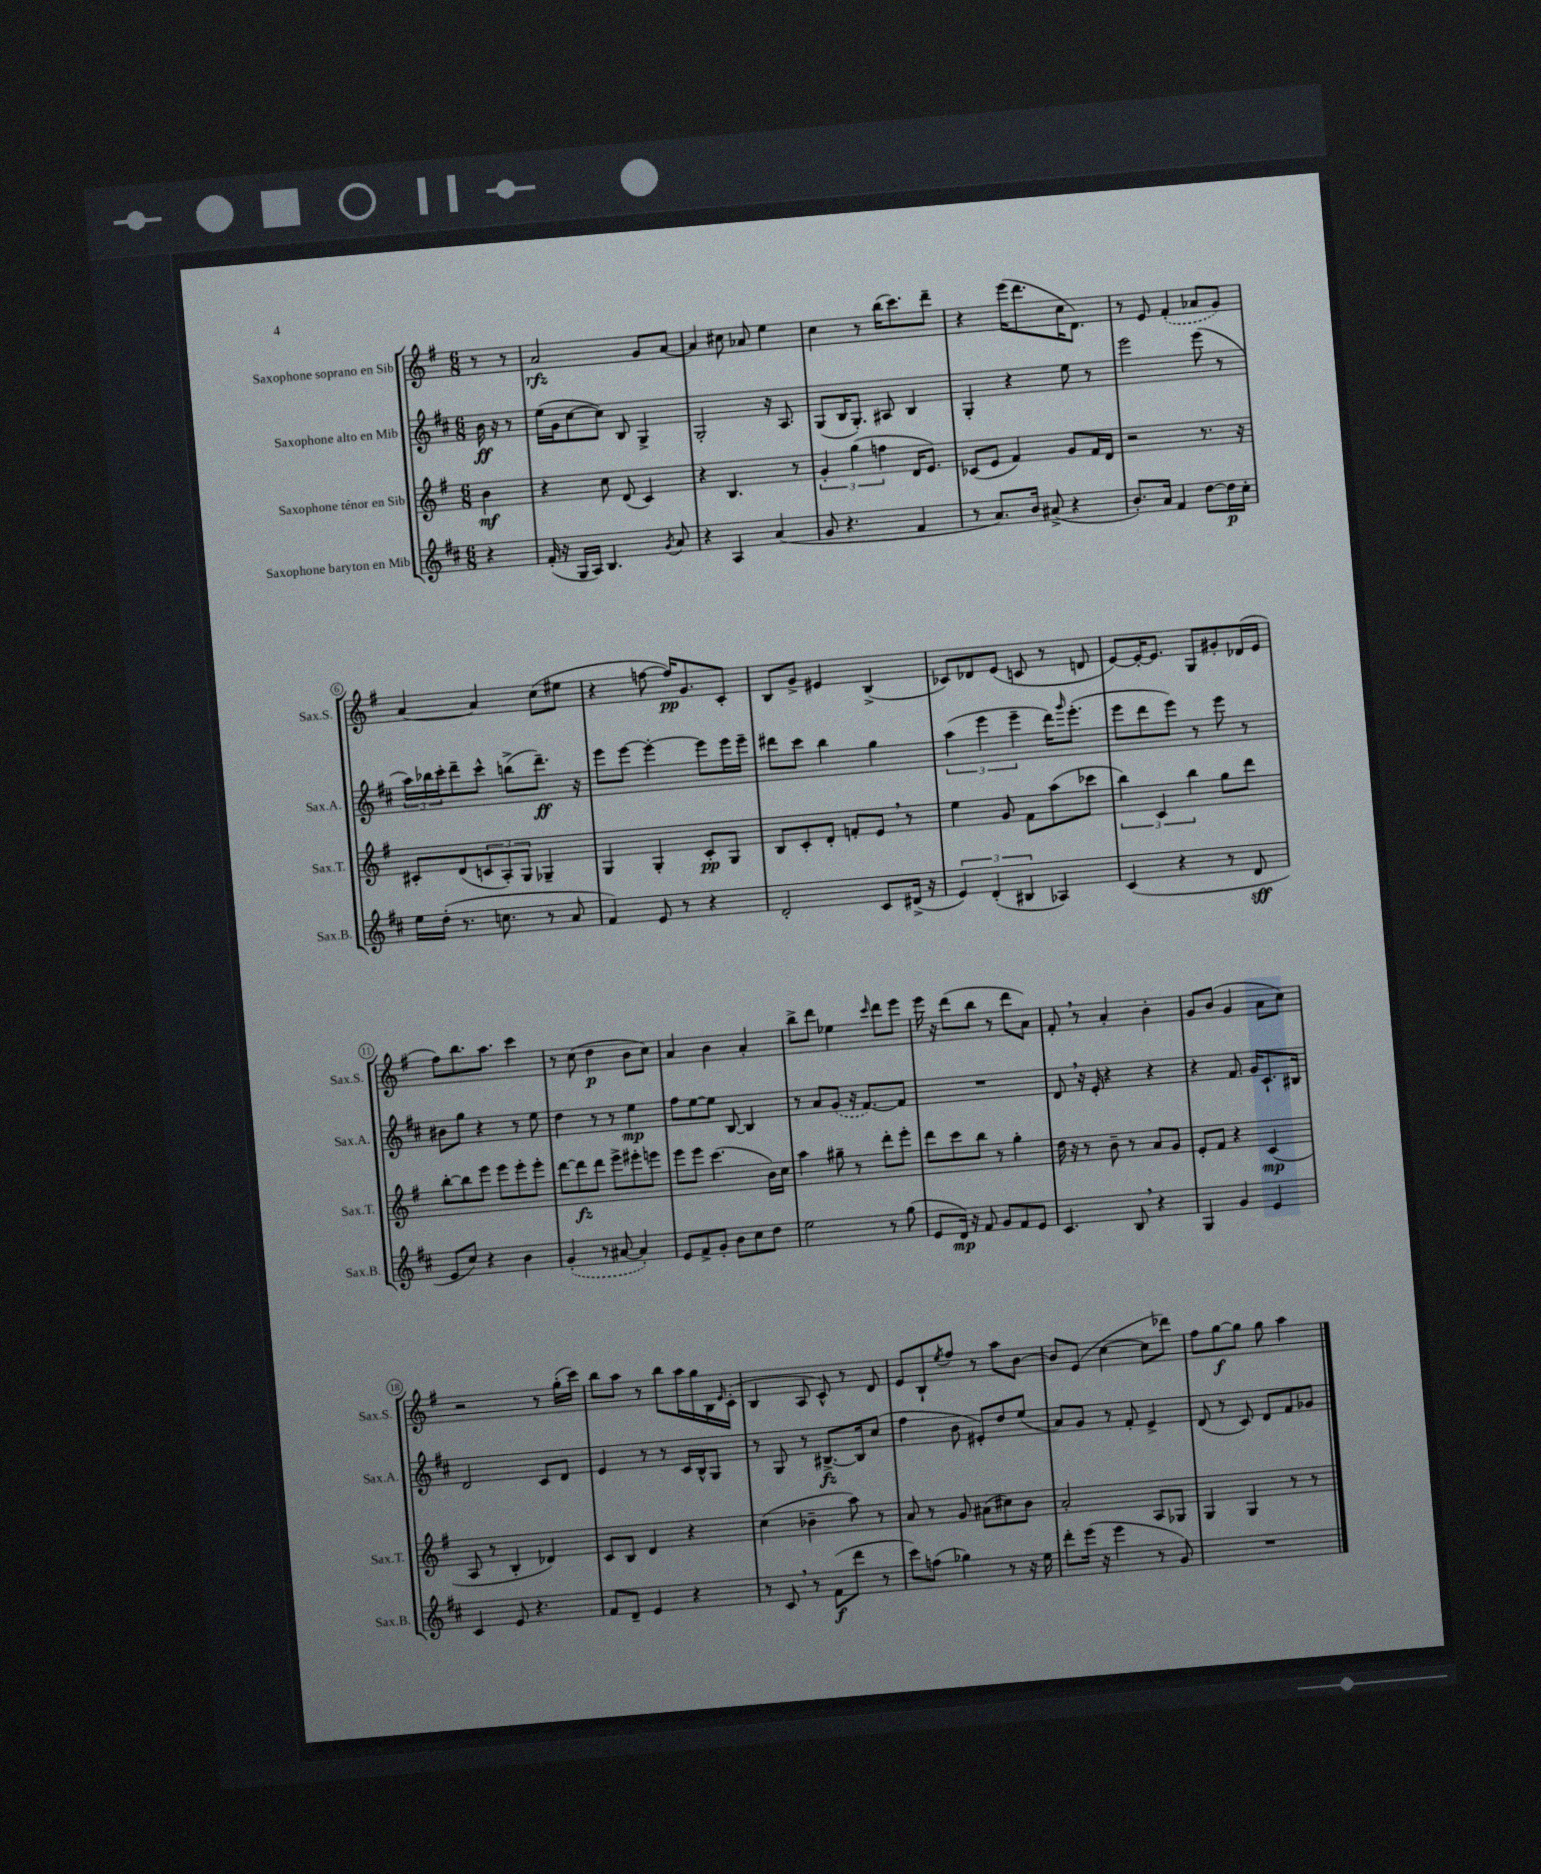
<<
\new StaffGroup <<
\new Staff = "s0" \with { instrumentName = "Saxophone soprano en Sib" shortInstrumentName = "Sax.S." } {
    \clef treble \key g \major \numericTimeSignature \time 6/8 \partial 4
    r8 r8 |
    a'2\rfz g'8 a'8~ |
    a'4 cis''8 aes'8 e''4 |
    c''4 r8 b''16( c'''8.) d'''8-- |
    r4 e'''16( d'''8. c''16 d'8.) |
    r8 e'8 \once \slurDashed fis'4-.( aes'8 g'8) |
    a'4~ a'4 c''8( eis''8 |
    r4 f''8~ f''16\pp) g'8. c'8-. |
    b8 g'8-> eis'4 b4->( |
    ces'8) des'8 e'8( c'8 r8 d'8 |
    e'8~) e'16~-. e'8. g8 gis'8-. des'16( e'16 |
    fis''8) b''8. a''8. c'''4 |
    r8 c''8( d''4\p b'8 c''8) |
    a'4 b'4 a'4-. |
    b''8-> d'''8 ees''4 \grace { c'''16 } d'''8 e'''8 |
    e'''16 r16 d'''8( b''8 r8 d'''8 a'8) |
    fis'8-. \breathe r8 a'4-. b'4-. |
    g'8 b'8( g'4 a'8 c''8) |
    r2 r8 g''16-.( c'''16) |
    b''8 a''8 r8 b''8 a''16 g''16 b16 \grace { e'16 } c'16-.( |
    b4 a8 c'8-^) r8 d'8 |
    e'8 b8-! \acciaccatura { e''8 } fis''8 r8 a''8 b'8~ |
    b'8 e'8( c''4~ c''8 des'''8) |
    fis''8 g''8~\f g''8 g''8 a''4 \bar "|." |
}
\new Staff = "s1" \with { instrumentName = "Saxophone alto en Mib" shortInstrumentName = "Sax.A." } {
    \clef treble \key d \major \numericTimeSignature \time 6/8 \partial 4
    b'16\ff r16 r8 |
    e''16( g'16 cis''8~ cis''8) b8 g4-> |
    g2-. r16 a8. |
    g8( b16 g8.-.) ais8 b4 |
    g4-. r4 e''8 r8 |
    e'''2 e'''8( r8 |
    \tuplet 3/2 { a''16) bes''16 cis'''16-. } d'''8-- cis'''8-^ b''8->( d'''8.--\ff) r16 |
    e'''8 e'''8~ e'''4~-. e'''8 e'''16 e'''16-- |
    dis'''8 cis'''8 b''4 g''4 |
    \tuplet 3/2 { a''4( e'''4 e'''4-- } d'''16) \grace { g'''16 } e'''8.-.( |
    e'''8 d'''8 e'''8) r8 e'''8 r8 |
    bis'8 g''8 r4 r8 e''8 |
    d''4 r8 r8 e''4\mp |
    fis''8 e''8~ e''8 b8~ b4 |
    r8 a'8 \once \slurDashed g'8( r16 fis'8.~) fis'8 |
    R2. |
    d'8 \breathe r16 e'16-. r4 r4 |
    r4 fis'8. g'16 cis'8.-! bis16 |
    d'2 cis'8 d'8 |
    e'4 r8 r8 cis'16 b16-^ g8 |
    r8 g8 r8 bis8.~->\fz bis16 cis''8( |
    fis''4 b'8 eis'8-.) d''8 e''8( |
    a'8) g'8 r8 fis'8-. e'4-> |
    d'8( r8 cis'8) d'8 fis'8 ges'8 \bar "|." |
}
\new Staff = "s2" \with { instrumentName = "Saxophone ténor en Sib" shortInstrumentName = "Sax.T." } {
    \clef treble \key g \major \numericTimeSignature \time 6/8 \partial 4
    b'4\mf |
    r4 c''8 d'8( c'4) |
    r4 b4. r8 |
    \tuplet 3/2 { g'4-. g''4( f''4 } d'16 e'8.) |
    ces'8( e'8 fis'4) g'8 fis'16 d'16 |
    r2 r8. r16 |
    cis'8-. d'8( \tuplet 3/2 { c'8 a8-.) g8 } ges4-- |
    g4 g4-. c'8-.\pp g8 |
    b8 c'8-. d'8-. f'8-. e'8 \breathe r8 |
    e''4 g'8 fis'8 a''8( ces'''8 |
    \tuplet 3/2 { b''4) c'4 b''4 } g''8 d'''8 |
    b''8~-. b''8 e'''8 e'''8 e'''8-. e'''8-. |
    d'''8~ d'''8\fz d'''8 e'''8-> eis'''8-. e'''8 |
    e'''8 e'''8 c'''4.( b'16) c''16 |
    a''4 gis''8-- r8 d'''8-. e'''8-. |
    d'''8 c'''8 b''8 r8 g''4-. |
    d''16 r16 r8 b'8-- r8 a'8 g'8 |
    e'8-. fis'8 r4 c'4\mp( |
    a8 r8 b4-. des'4) |
    c'8 b8 d'4 r4 |
    c''4( bes'4-- a''8) r8 |
    a'8 r8 g'8 ais'8( cis''8) b'8 |
    a'2-. a8 ges8 |
    g4 g4 r8 r8 \bar "|." |
}
\new Staff = "s3" \with { instrumentName = "Saxophone baryton en Mib" shortInstrumentName = "Sax.B." } {
    \clef treble \key d \major \numericTimeSignature \time 6/8 \partial 4
    r4 |
    fis'16-.( r16 g16 a16) b4. \acciaccatura { g'8 } a'8 |
    r4 a4 a'4( |
    g'8 r4. fis'4 |
    r8 a'8.) b'16 ais'8->( r4 |
    b'8.-.) a'16 fis'4 d''8~ d''16\p cis''16-. |
    e''16 d''16-.( r8. c''8. r8 a'8 |
    fis'4) e'8 r8 r4 |
    d'2-. cis'8 dis'16->( r16 |
    \tuplet 3/2 { e'4) d'4-.( bis4 } aes4) |
    cis'4( r4 r8 d'8\sff |
    e'8 cis''8) r4 b'4 |
    \once \slurDashed g'4-.( r8 ais'8~ ais'4-.) |
    e'8 fis'8-> g'8-. b'8 cis''8 d''8 |
    e''2 r8 g''8( |
    e'8 d'16\mp) r16 fis'8 g'8 fis'8 e'8 |
    cis'4. b8 \breathe r4 |
    g4 g'4 e'4 |
    cis'4 e'8 r4. |
    fis'8 d'8-- e'4 r4 |
    r8 cis'8 \breathe r8 fis'8\f( d'''8 r8 |
    cis'''8) f''8( ges''4) r8 r16 e''16 |
    d'''8-. e'''16( r16 e'''4 r8 g'8) |
    R2. \bar "|." |
}
>>
>>
\layout { \context { \Score \override BarNumber.stencil = #(make-stencil-circler 0.1 0.3 ly:text-interface::print) } }
